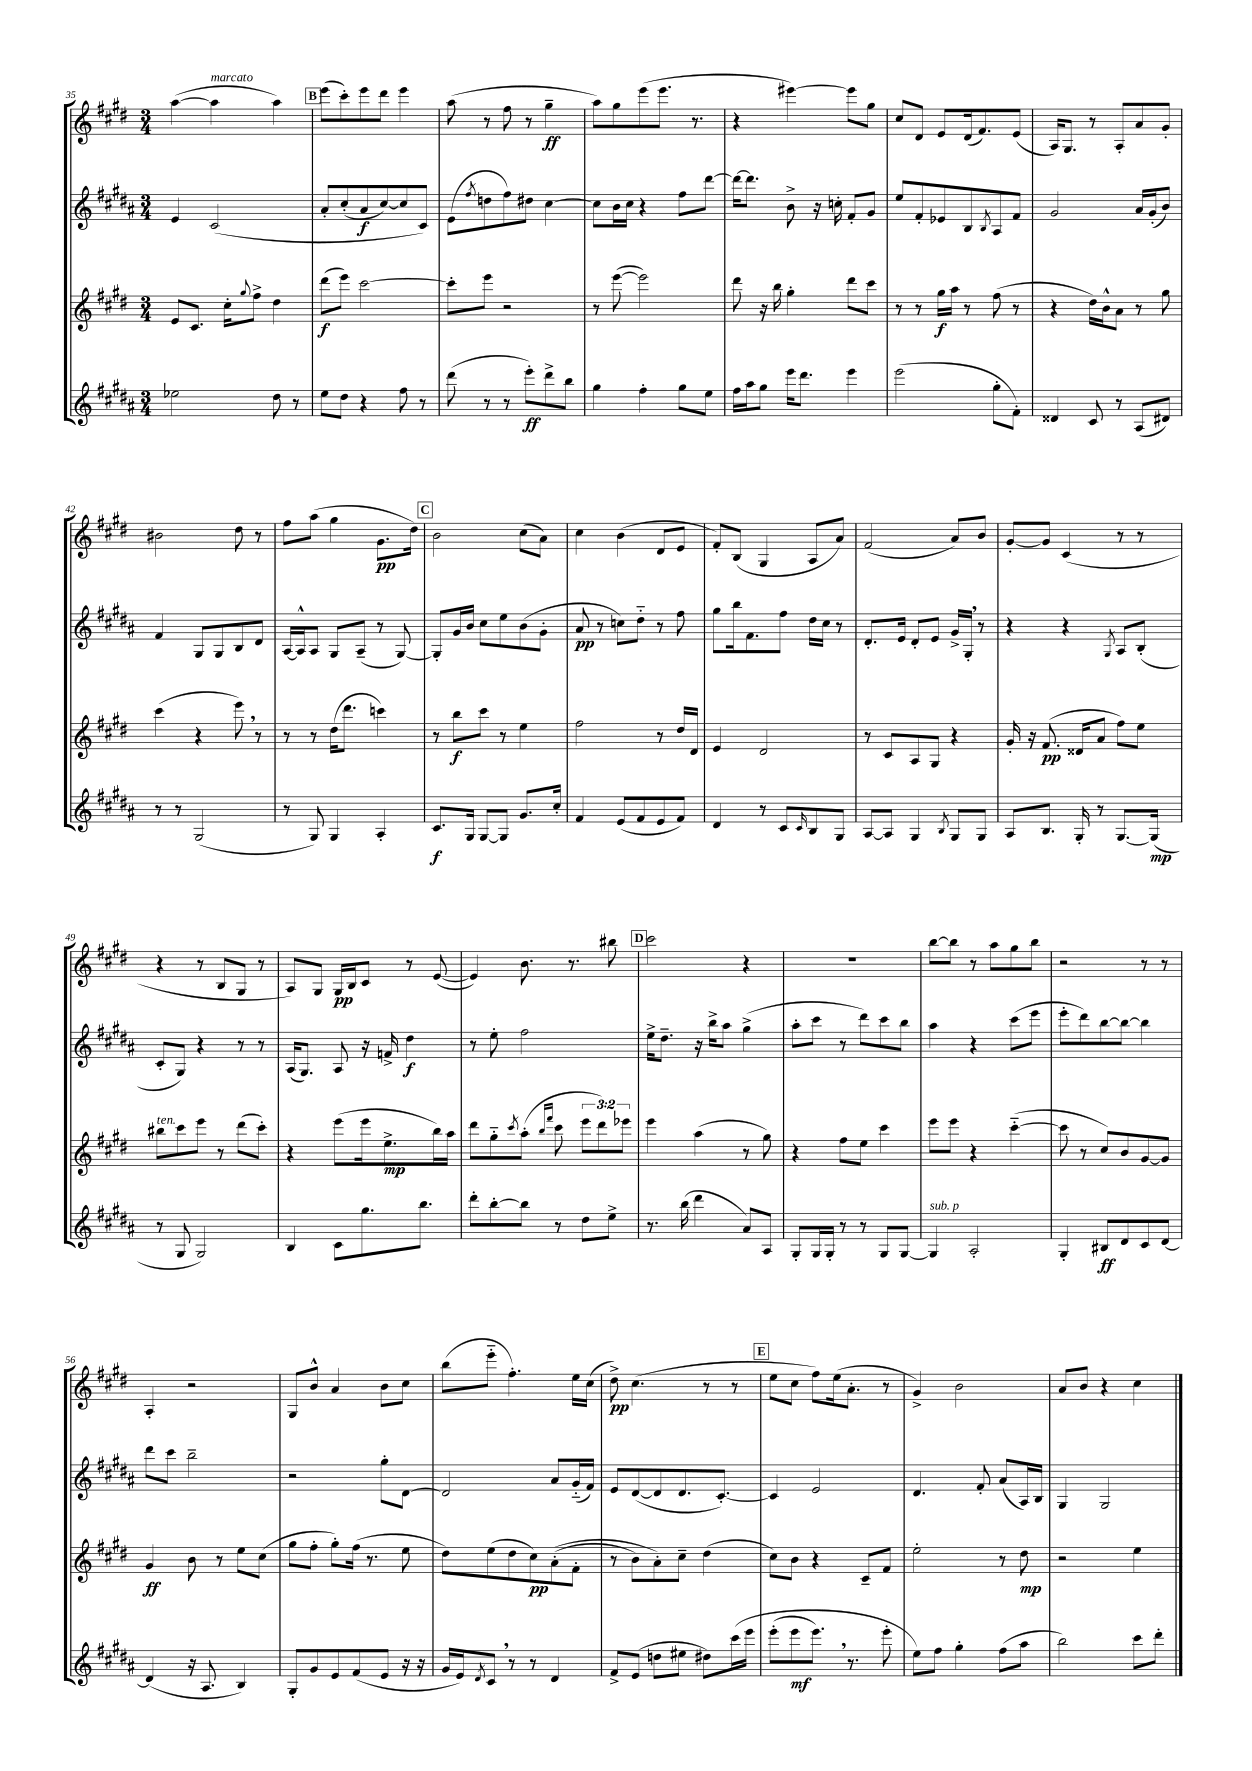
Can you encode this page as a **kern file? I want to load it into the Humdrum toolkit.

**kern	**dynam	**kern	**dynam	**kern	**dynam	**kern	**dynam
*part4	*part4	*part3	*part3	*part2	*part2	*part1	*part1
*staff4	*staff4	*staff3	*staff3	*staff2	*staff2	*staff1	*staff1
*clefG2	*	*clefG2	*	*clefG2	*	*clefG2	*
*k[f#c#g#d#a#]	*	*k[f#c#g#d#]	*	*k[f#c#g#d#a#]	*	*k[f#c#g#d#]	*
*M3/4	*	*M3/4	*	*M3/4	*	*M3/4	*
=35	=35	=35	=35	=35	=35	=35	=35
2ee-X\	.	8e/L	.	4e/	.	([4aa\	.
.	.	8.c#/J	.	.	.	.	.
!	!	!	!	!	!	!LO:TX:a:i:t=marcato	!
.	.	.	.	(2c#/	.	4aa\]	.
.	.	16cc#'\KL	.	.	.	.	.
.	.	8qqgg#/	.	.	.	.	.
.	.	8ff#^\J	.	.	.	.	.
8dd#\	.	4dd#\	.	.	.	4aa\)	.
8r	.	.	.	.	.	.	.
!!LO:REH:place=s1:t=B
=36	=36	=36	=36	=36	=36	=36	=36
8ee\L	.	(8ddd#\L	f	8a#'/L	.	(8eee\L	.
8dd#\J	.	8eee\J)	.	(8cc#'/	.	8ccc#'\)	.
4r	.	[2ccc#\	.	8a#/	f	8eee\	.
.	.	.	.	[8cc#/)	.	8ddd#\J	.
8ff#\	.	.	.	8cc#/]	.	4eee\	.
8r	.	.	.	8c#/J)	.	.	.
=37	=37	=37	=37	=37	=37	=37	=37
(8ddd#\	.	8ccc#'\L]	.	(8e\L	.	(8aa\	.
.	.	.	.	8qff#/	.	.	.
8r	.	8eee\J	.	8ddn\	.	8r	.
8r	.	2r	.	8ff#\)	.	8ff#\	.
8eee'\L)	ff	.	.	8dd#X\J	.	8r	.
8ddd#^\	.	.	.	[4cc#\	.	4gg#~\	ff
8bb\J	.	.	.	.	.	.	.
=38	=38	=38	=38	=38	=38	=38	=38
4gg#\	.	8r	.	8cc#\L]	.	8aa\L)	.
.	.	([8eee\	.	16b\L	.	8gg#\	.
.	.	.	.	16cc#\JJ	.	.	.
4ff#'\	.	2eee\])	.	4r	.	(8eee\	.
.	.	.	.	.	.	8.eee\J	.
8gg#\L	.	.	.	8ff#\L	.	.	.
.	.	.	.	.	.	8.r	.
8ee\J	.	.	.	[8ddd#\J	.	.	.
=39	=39	=39	=39	=39	=39	=39	=39
16ff#\LL	.	8ddd#\	.	16ddd#\KL_	.	4r	.
16aa#\J	.	.	.	8.ddd#\J]	.	.	.
8gg#\J	.	16r	.	.	.	.	.
.	.	16bb\	.	.	.	.	.
16eee\KL	.	4gg#'\	.	8b^\	.	[4eee#X\)	.
8.ddd#\J	.	.	.	.	.	.	.
.	.	.	.	16r	.	.	.
.	.	.	.	16ccn'\	.	.	.
4eee\	.	8ddd#\L	.	8f#'/L	.	8eee#\L]	.
.	.	8ccc#\J	.	8g#/J	.	8gg#\J	.
=40	=40	=40	=40	=40	=40	=40	=40
(2eee\	.	8r	.	8ee/L	.	8cc#/L	.
.	.	8r	.	8f#'/	.	8d#/J	.
.	.	16gg#\LL	f	8e-X/	.	8e/L	.
.	.	16aa\JJ	.	.	.	.	.
.	.	8r	.	8B/	.	(16d#/k	.
.	.	.	.	.	.	8.f#/)	.
.	.	.	.	8qB/	.	.	.
8gg#'\L	.	(8ff#\	.	8A#/	.	.	.
8f#'\J)	.	8r	.	8f#/J	.	(8e/J	.
=41	=41	=41	=41	=41	=41	=41	=41
4d##X/	.	4r	.	2g#/	.	16A/KL)	.
.	.	.	.	.	.	8.G#/J	.
8c#/	.	16dd#\LL)	.	.	.	8r	.
.	.	16b^^\J	.	.	.	.	.
8r	.	8a\J	.	.	.	8A'/L	.
(8A#/L	.	8r	.	16a#/LL	.	8a/	.
.	.	.	.	(16g#'/J	.	.	.
8d#X/J)	.	8gg#\	.	8b/J)	.	8g#'/J	.
!!LO:LB:g=z
=42	=42	=42	=42	=42	=42	=42	=42
8r	.	(4ccc#\	.	4f#/	.	2b#X\	.
8r	.	.	.	.	.	.	.
(2G#/	.	4r	.	8G#/L	.	.	.
.	.	.	.	8G#/	.	.	.
.	.	8eee,\)	.	8B/	.	8dd#\	.
.	.	8r	.	8d#/J	.	8r	.
=43	=43	=43	=43	=43	=43	=43	=43
8r	.	8r	.	[16A#/LL	.	8ff#\L	.
.	.	.	.	16A#^^/J]	.	.	.
8G#/)	.	8r	.	8A#/J	.	(8aa\J	.
4G#/	.	(16dd#\KL	.	8G#/L	.	4gg#\	.
.	.	8.ddd#\J	.	.	.	.	.
.	.	.	.	(8A#~/J	.	.	.
4A#'/	.	4cccn\)	.	8r	.	8.g#\L	pp
.	.	.	.	[8G#/)	.	.	.
.	.	.	.	.	.	16dd#\Jk)	.
!!LO:REH:place=s1:t=C
=44	=44	=44	=44	=44	=44	=44	=44
8.c#/L	f	8r	.	8G#'/L]	.	2b\	.
.	.	8bb\L	f	16g#/L	.	.	.
16G#/Jk	.	.	.	16b/JJ	.	.	.
[8G#/L	.	8ccc#\J	.	8cc#\L	.	.	.
8G#/J]	.	8r	.	8ee\	.	.	.
8.g#/L	.	4ee\	.	(8b\	.	(8cc#\L	.
.	.	.	.	8g#'\J	.	8a\J)	.
16cc#'/Jk	.	.	.	.	.	.	.
=45	=45	=45	=45	=45	=45	=45	=45
4f#/	.	2ff#\	.	8a#/	pp	4cc#\	.
.	.	.	.	8r	.	.	.
(8e/L	.	.	.	8ccn\L)	.	(4b\	.
8f#/	.	.	.	8dd#\J	.	.	.
8e/	.	8r	.	8r	.	8d#/L	.
8f#/J)	.	16dd#/LL	.	8ff#\	.	8e/J	.
.	.	16d#/JJ	.	.	.	.	.
=46	=46	=46	=46	=46	=46	=46	=46
4d#/	.	4e/	.	8gg#\L	.	8f#'/L)	.
.	.	.	.	16bb\k	.	(8B/J	.
.	.	.	.	8.f#\	.	.	.
8r	.	2d#/	.	.	.	4G#/	.
8c#/L	.	.	.	8ff#\J	.	.	.
16qqc#/	.	.	.	.	.	.	.
8B/	.	.	.	16dd#\LL	.	8A/L	.
.	.	.	.	16cc#\JJ	.	.	.
8G#/J	.	.	.	8r	.	8a/J)	.
=47	=47	=47	=47	=47	=47	=47	=47
[8A#/L	.	8r	.	8.d#'/L	.	(2f#/	.
8A#/J]	.	8c#/L	.	.	.	.	.
.	.	.	.	16e/Jk	.	.	.
4G#/	.	8A/	.	8d#'/L	.	.	.
.	.	8G#/J	.	8e/J	.	.	.
8qB/	.	.	.	.	.	.	.
8G#/L	.	4r	.	16g#^/LL	.	8a/L)	.
.	.	.	.	16G#',/JJ	.	.	.
8G#/J	.	.	.	8r	.	8b/J	.
=48	=48	=48	=48	=48	=48	=48	=48
8A#/L	.	16g#'/	.	4r	.	[8g#'/L	.
.	.	16r	.	.	.	.	.
8.B/J	.	(8.f#/	pp	.	.	8g#/J]	.
.	.	.	.	4r	.	(4c#/	.
16G#'/	.	16d##X/KL	.	.	.	.	.
8r	.	8a/J	.	.	.	.	.
.	.	.	.	8qG#/	.	.	.
[8.G#/L	.	8ff#\L)	.	8A#/L	.	8r	.
.	.	8ee\J	.	(8B'/J	.	8r	.
(16G#/Jk]	mp	.	.	.	.	.	.
!!LO:LB:g=z
=49	=49	=49	=49	=49	=49	=49	=49
!	!	!LO:TX:a:i:t=ten.	!	!	!	!	!
8r	.	8bb#X\L	.	8c#'/L	.	4r	.
8G#/	.	8ccc#\	.	8G#/J)	.	.	.
2G#/)	.	8eee\J	.	4r	.	8r	.
.	.	8r	.	.	.	8B/L	.
.	.	(8ddd#\L	.	8r	.	8G#/J	.
.	.	8ccc#'\J)	.	8r	.	8r	.
=50	=50	=50	=50	=50	=50	=50	=50
4B/	.	4r	.	(16A#/KL	.	8A/L)	.
.	.	.	.	8.G#/J)	.	.	.
.	.	.	.	.	.	8G#/J	.
8c#\L	.	(8eee\L	.	8A#/	.	16G#/LL	pp
.	.	.	.	.	.	16B/J	.
8.gg#\	.	16eee\k	.	16r	.	8c#/J	.
.	.	8.ee^\	mp	16fn^/	.	.	.
.	.	.	.	4dd#\	f	8r	.
8.bb\J	.	.	.	.	.	.	.
.	.	16bb\L)	.	.	.	([8e/	.
.	.	16aa\JJ	.	.	.	.	.
=51	=51	=51	=51	=51	=51	=51	=51
8ddd#'\L	.	8ddd#\L	.	8r	.	4e/])	.
[8bb'\	.	8gg#\	.	8ee'\	.	.	.
.	.	8qccc#/	.	.	.	.	.
8bb\J]	.	(8aa'\J	.	2ff#\	.	8.b\	.
.	.	16qqbb/LL	.	.	.	.	.
.	.	16qqfff#/JJ	.	.	.	.	.
8r	.	8ccc#\	.	.	.	.	.
.	.	.	.	.	.	8.r	.
8dd#\L	.	12eee\L	.	.	.	.	.
.	.	12ddd#\)	.	.	.	.	.
8ee^\J	.	.	.	.	.	8bb#X\	.
.	.	12eee-X\J	.	.	.	.	.
!!LO:REH:place=s1:t=D
=52	=52	=52	=52	=52	=52	=52	=52
8.r	.	4eee\	.	16ee^\KL	.	2ccc#\	.
.	.	.	.	8.dd#~\J	.	.	.
(16bb\	.	.	.	.	.	.	.
4ddd#\	.	(4aa\	.	16r	.	.	.
.	.	.	.	16bb^\KL	.	.	.
.	.	.	.	8aa#\J	.	.	.
8a#/L)	.	8r	.	(4gg#^\	.	4r	.
8A#/J	.	8gg#\)	.	.	.	.	.
=53	=53	=53	=53	=53	=53	=53	=53
8G#'/L	.	4r	.	8aa#'\L	.	2.r	.
16G#/L	.	.	.	8ccc#\J	.	.	.
16G#'/JJ	.	.	.	.	.	.	.
8r	.	8ff#\L	.	8r	.	.	.
8r	.	8ee\J	.	8ddd#\L)	.	.	.
8G#/L	.	4ccc#\	.	8ccc#\	.	.	.
[8G#/J	.	.	.	8bb\J	.	.	.
=54	=54	=54	=54	=54	=54	=54	=54
!LO:TX:a:i:t=sub. p	!	!	!	!	!	!	!
4G#/]	.	8eee\L	.	4aa#\	.	[8bb\L	.
.	.	8eee\J	.	.	.	8bb\J]	.
2A#'/	.	4r	.	4r	.	8r	.
.	.	.	.	.	.	8aa\L	.
.	.	([4ccc#\	.	(8ccc#\L	.	8gg#\	.
.	.	.	.	8eee\J	.	8bb\J	.
=55	=55	=55	=55	=55	=55	=55	=55
4G#'/	.	8ccc#\]	.	8eee'\L	.	2r	.
.	.	8r	.	8ddd#\)	.	.	.
8B#X/L	ff	8cc#/L)	.	[8bb\	.	.	.
8d#/	.	8b/	.	8bb\J_	.	.	.
8c#/	.	[8g#/	.	4bb\]	.	8r	.
[8d#/J	.	8g#/J]	.	.	.	8r	.
!!LO:LB:g=z
=56	=56	=56	=56	=56	=56	=56	=56
(4d#/]	.	4g#/	ff	8ddd#\L	.	4A'/	.
.	.	.	.	8ccc#\J	.	.	.
16r	.	8b\	.	2bb~\	.	2r	.
8.A#/	.	.	.	.	.	.	.
.	.	8r	.	.	.	.	.
4B/)	.	8ee\L	.	.	.	.	.
.	.	(8cc#\J	.	.	.	.	.
=57	=57	=57	=57	=57	=57	=57	=57
8G#'/L	.	8gg#\L	.	2r	.	8G#/L	.
8g#/	.	8ff#'\J	.	.	.	8b^^/J	.
8e/	.	8gg#'\L)	.	.	.	4a/	.
(8f#/	.	(16ff#\Jk	.	.	.	.	.
.	.	8.r	.	.	.	.	.
8e/J	.	.	.	8gg#'\L	.	8b\L	.
16r	.	8ee\	.	[8d#\J	.	8cc#\J	.
16r	.	.	.	.	.	.	.
=58	=58	=58	=58	=58	=58	=58	=58
16g#/LL	.	8dd#\L)	.	2d#/]	.	(8bb\L	.
16e/J)	.	.	.	.	.	.	.
8qd#/	.	.	.	.	.	.	.
8c#,/J	.	(8ee\	.	.	.	8eee\J	.
8r	.	8dd#\	.	.	.	4.ff#'\)	.
8r	.	8cc#\)	pp	.	.	.	.
4d#/	.	((8a'\	.	8a#/L	.	.	.
.	.	8f#'\J	.	(16g#/L	.	16ee\LL	.
.	.	.	.	16f#/JJ)	.	(16cc#\JJ	.
=59	=59	=59	=59	=59	=59	=59	=59
8f#^/L	.	8r	.	8e/L	.	8dd#^\)	pp
(8e/J	.	8b\L)	.	([8d#/	.	(4.cc#\	.
8ddn\L	.	8a'\)	.	8d#/]	.	.	.
8ee#X\J	.	8cc#~\J	.	8.d#/	.	.	.
8dd#X\L)	.	(4dd#\	.	.	.	8r	.
.	.	.	.	[8.c#'/J)	.	.	.
(16ccc#\L	.	.	.	.	.	8r	.
16eee\JJ	.	.	.	.	.	.	.
!!LO:REH:place=s1:t=E
=60	=60	=60	=60	=60	=60	=60	=60
(8eee'\L	.	8cc#\L)	.	4c#/]	.	8ee\L	.
8eee\	mf	8b\J	.	.	.	8cc#\J	.
8.eee,\J)	.	4r	.	2e/	.	8ff#\L)	.
.	.	.	.	.	.	(16ee\k	.
8.r	.	.	.	.	.	8.a'\J	.
.	.	8c#~/L	.	.	.	.	.
8eee'\	.	8f#/J	.	.	.	8r	.
=61	=61	=61	=61	=61	=61	=61	=61
8ee\L)	.	2ee'\	.	4.d#/	.	4g#^/)	.
8ff#\J	.	.	.	.	.	.	.
4gg#'\	.	.	.	.	.	2b\	.
.	.	.	.	8f#'/	.	.	.
(8ff#\L	.	8r	.	(8a#/L	.	.	.
8aa#\J	.	8dd#\	mp	16A#/L)	.	.	.
.	.	.	.	16B/JJ	.	.	.
=62	=62	=62	=62	=62	=62	=62	=62
2bb\)	.	2r	.	4G#/	.	8a/L	.
.	.	.	.	.	.	8b/J	.
.	.	.	.	2G#/	.	4r	.
8ccc#\L	.	4ee\	.	.	.	4cc#\	.
8ddd#'\J	.	.	.	.	.	.	.
==	==	==	==	==	==	==	==
*-	*-	*-	*-	*-	*-	*-	*-
